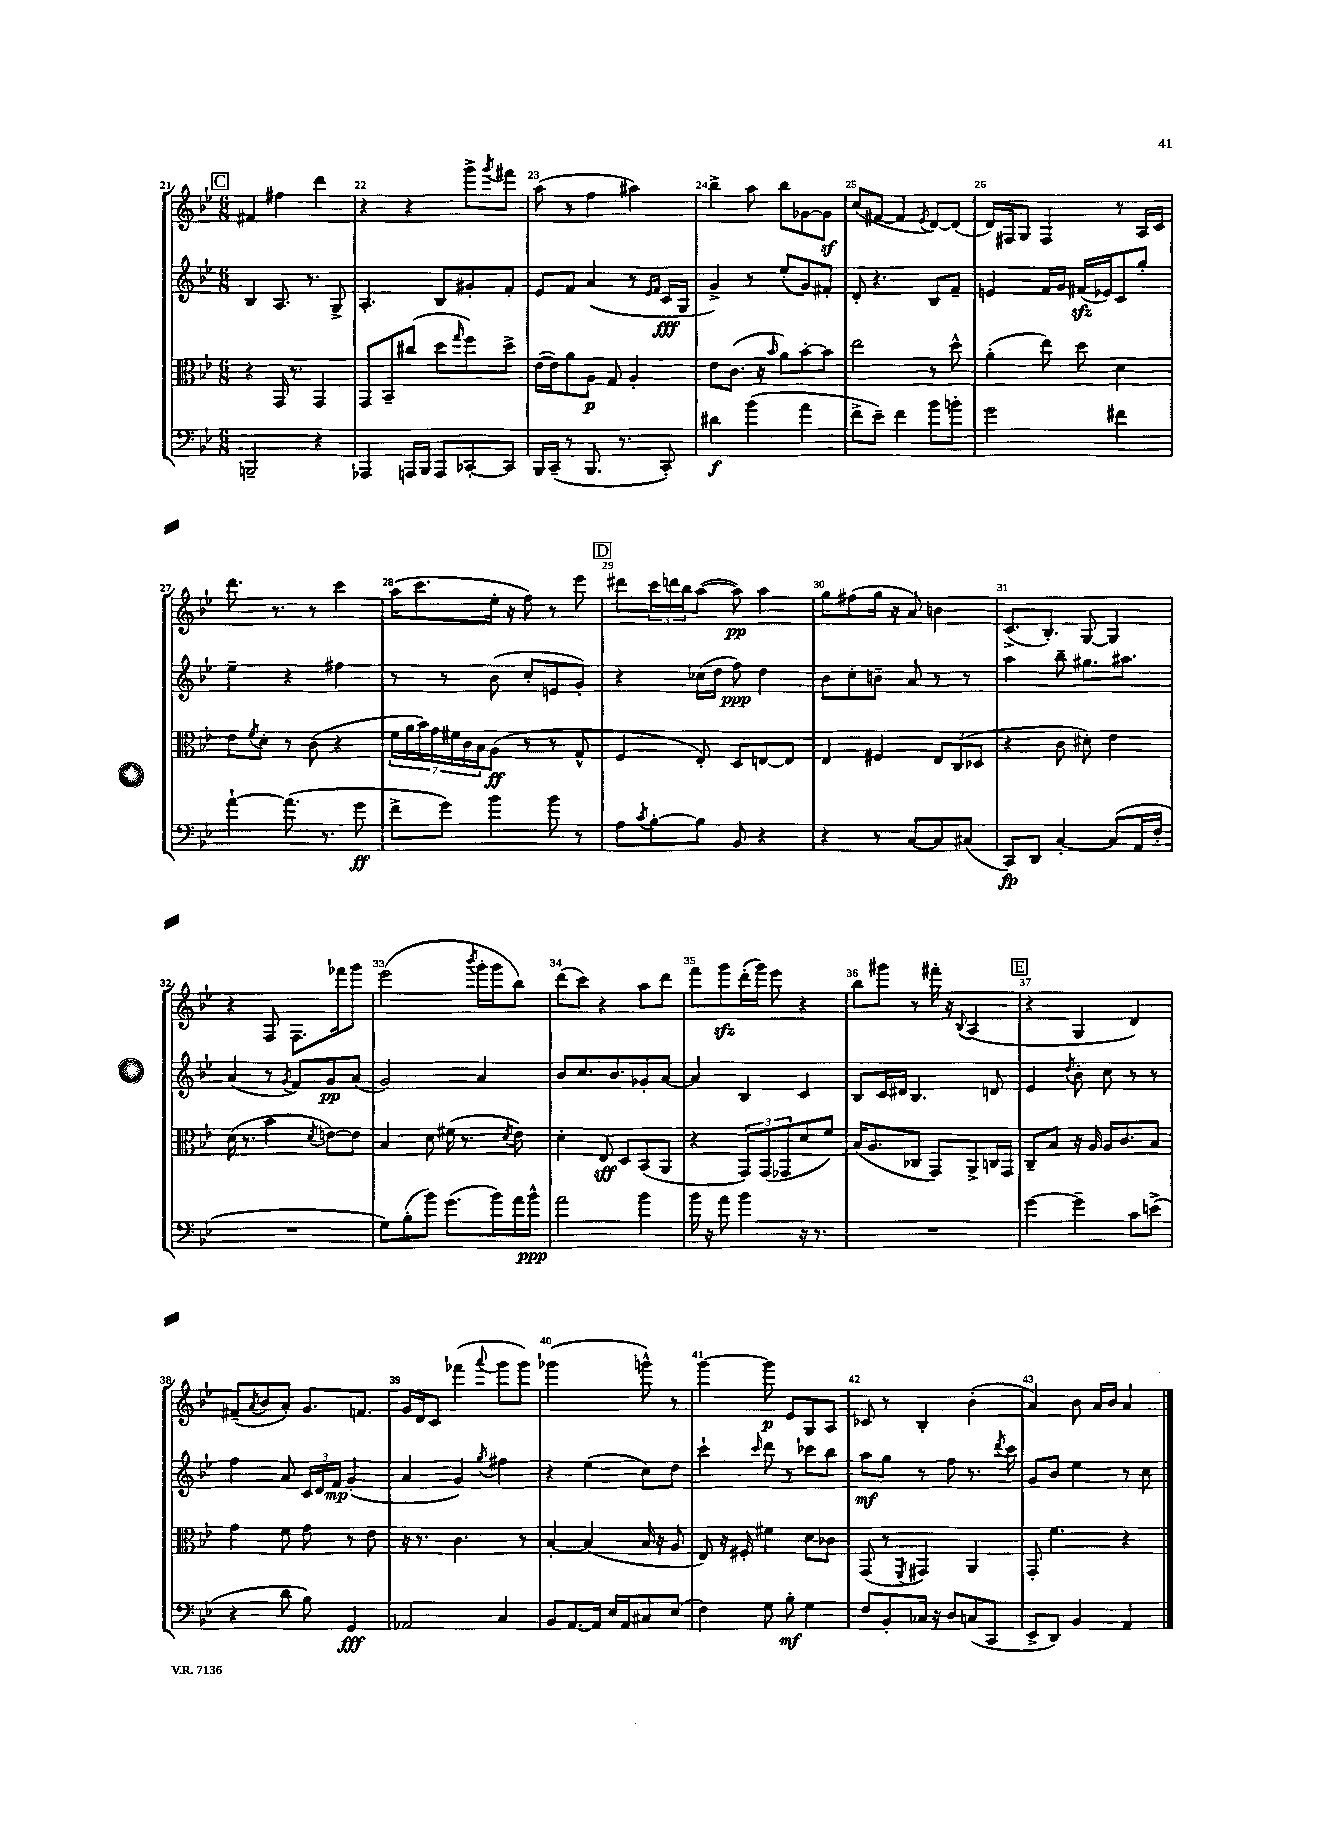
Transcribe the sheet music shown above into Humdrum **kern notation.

**kern	**kern	**kern	**kern
*staff4	*staff3	*staff2	*staff1
*clefF4	*clefC3	*clefG2	*clefG2
*k[b-e-]	*k[b-e-]	*k[b-e-]	*k[b-e-]
*M6/8	*M6/8	*M6/8	*M6/8
2BBB~	4r	4B-	4f#
.	16GG	8.A	4ff#
.	8.r	.	.
.	.	8.r	.
4r	4GG	.	4ddd
.	.	8G^	.
=	=	=	=
4AAA-	8GG	4.A'	4r
.	8BB-~	.	.
16AAA	(8cc#	.	4r
16BBB-	.	.	.
8AAA	8dd	8B-	.
.	16qqgg	.	.
[8CC-'	8ff)	8g#'	8ggg^
.	.	.	8qggg
8CC-]	8dd^	8f'	8fff#
=	=	=	=
16BBB-	([16e-	8e-	(8aa
(16CC~	16e-])	.	.
8r	8a	8f	8r
8.BBB-	8A	(4a	4ff
.	8G	.	.
8.r	.	.	.
.	4A'	8r	4aa#)
.	.	16qqe-	.
.	.	16qqf	.
8CC')	.	16c	.
.	.	16G	.
=	=	=	=
4d#	8e-	4g^)	4bb-^
.	(8.c	.	.
(4b-	.	8r	8aa
.	16r	.	.
.	16qqb-	.	.
.	8a)	(8ee-'	8bb-
4a	[8b-'	8g)	[8g-
.	8b-]	8f#'	8g-]
=	=	=	=
8f^	2ee-	8d'	(8cc
8e-~)	.	4.r	[8f#
4f	.	.	4f#]
.	.	.	8qe-
8b-	8r	8B-	[8d)
8b'	8dd^^	8f~	(8d]
=	=	=	=
2g	(4a'	4e	16d)
.	.	.	16F#
.	.	.	8G
.	8ee-)	16f	4F#
.	.	16g	.
.	8dd	(16f#	.
.	.	16e-)	.
4f#	4d	8c	8r
.	.	8gg'	16A
.	.	.	16c
=	=	=	=
[4a`	8e-	4ee-~	8.ddd
.	8qf	.	.
.	8d'	.	.
.	.	.	8.r
(8.a]	8r	4r	.
.	(8c	.	8r
8.r	.	.	.
.	4r	4ff#	4ccc
8g	.	.	.
=	=	=	=
8f^	28f	8r	(16aa
.	28a	.	.
.	.	.	8.ccc
.	28b-)	.	.
.	28g	.	.
8g)	.	8r	.
.	28f#	.	.
.	28c	.	.
.	28B-	.	.
4b-	(8A	(8b-	16ee-'
.	.	.	16r
.	8r	8cc'	8ff)
8b-	8r	8e	8r
8r	8G^^	8g')	8eee-
=	=	=	=
8A	4F	4r	8ddd#
8qc	.	.	.
[8B-'	.	.	24ccc
.	.	.	24ddd
.	.	.	24bb-
8B-]	8E-')	(16cc-	([8aa
.	.	16dd	.
8BB-	8D	8ff)	8aa])
4r	[8E	4dd	4aa
.	8E]	.	.
=	=	=	=
4r	4E-	8b-	8gg
.	.	8cc'	(8ff#
8r	4F#	8b~	16gg
.	.	.	16r
[8C	.	8a	8a)
8C]	12E-	8r	4b
.	(12C	.	.
(8C#	.	8r	.
.	12D-	.	.
=	=	=	=
8CC)	4r	4aa	(8.c^
8DD	.	.	.
.	.	.	8.B-')
[4C'	8c	8bb-~	.
.	8d#')	8.gg#	[8G
(8C]	4e-	.	4G]
.	.	8.aa#	.
16AA	.	.	.
16F'	.	.	.
=	=	=	=
2.r	(16d	(4a	4r
.	8.r	.	.
.	4b-	8r	8F
.	.	8qg	.
.	.	8f)	8.F
.	8qd	.	.
.	[8e)	8g	.
.	.	.	16fff-
.	8e]	(8a	8ggg
=	=	=	=
8G)	4B-	2g)	(2eee-
(8B-'	.	.	.
8b-)	8d	.	.
(8.g	(16f#	.	.
.	8.r	.	.
.	.	.	8qbbb-
.	.	4a	16ggg'
16b-)	.	.	16ggg
.	8qd	.	.
16a	8e-)	.	8bb-)
16b-^^	.	.	.
=	=	=	=
2a	4d'	8b-	(8ddd
.	.	8.cc	8ccc)
.	8E-	.	4r
.	.	8.b-	.
.	8D	.	.
4b-	(8BB-	8g-'	8aa
.	8AA	[8a	8ddd
=	=	=	=
16b-	4r	4a]	8fff
16r	.	.	.
8a	.	.	8ggg
4b-	12GG)	4B-	(16ddd'
.	.	.	16ggg)
.	(12GG	.	.
.	.	.	8eee-
.	12GG-	.	.
16r	8d	4c	4r
8.r	.	.	.
.	8f)	.	.
=	=	=	=
2.r	(16B-	8B-	8bb-
.	8.A	.	.
.	.	16c	8ggg#
.	.	16d#	.
.	8C-	4.B-	8r
.	8GG)	.	16fff#'
.	.	.	16r
.	.	.	8qqB-
.	8AA^	.	(4A
.	16C	8d	.
.	16GG	.	.
=	=	=	=
[4g	8C~	4e-	4r
.	8B-	.	.
.	.	8qdd	.
4g~]	16r	8b-'	4G
.	16A	.	.
.	16A	8cc	.
.	8.c	.	.
8c	.	8r	4d)
(8e^	8B-	8r	.
=	=	=	=
4r	4g	4ff	(8f#~
.	.	.	8qa
.	.	.	8b-
8d	8f	8a	8a')
8B-)	8g	24c	8.g
.	.	24d	.
.	.	24f	.
4GG	8r	(4g'	.
.	.	.	8.f
.	8e-	.	.
=	=	=	=
2AA-	16r	4a	16g
.	8.r	.	16d
.	.	.	8c
.	4.c	4g)	(4fff-
.	.	8qgg	8qqaaa
4C	.	4ff#	8ggg
.	8r	.	8ggg)
=	=	=	=
8BB-	[4B-'	4r	(2ggg-
[8.AA	.	.	.
.	(4B-]	(4ee-	.
16AA]	.	.	.
16E-	.	.	.
16AA	.	.	.
8C#	16B-	8cc)	8ggg^^)
.	16r	.	.
(8E-	8A	8dd	8r
=	=	=	=
4F)	8E-)	4ccc`	[4ggg
.	16r	.	.
.	16F#'	.	.
.	.	16qqccc	.
8G	4f#	8ddd	8ggg]
8B-'	.	8r	8e-
4G	8d	8ccc-	8G
.	8c-	8bb-	8A
=	=	=	=
8F	(8GG	8aa	8c-
8BB-'	8r	8gg	8r
.	8qFF	.	.
16C-	4GG#)	8r	4B-'
16r	.	.	.
8D	.	8ff	.
(8C	4AA	8.r	(4b-'
8CC	.	.	.
.	.	8qddd	.
.	.	16ccc	.
=	=	=	=
8EE-^	8GG'	8g	4a)
8DD)	4.f	8b-	.
4BB-	.	4ee-	8b-
.	.	.	16a
.	.	.	16b-
4AA	4r	8r	4a
.	.	8cc	.
==	==	==	==
*-	*-	*-	*-
